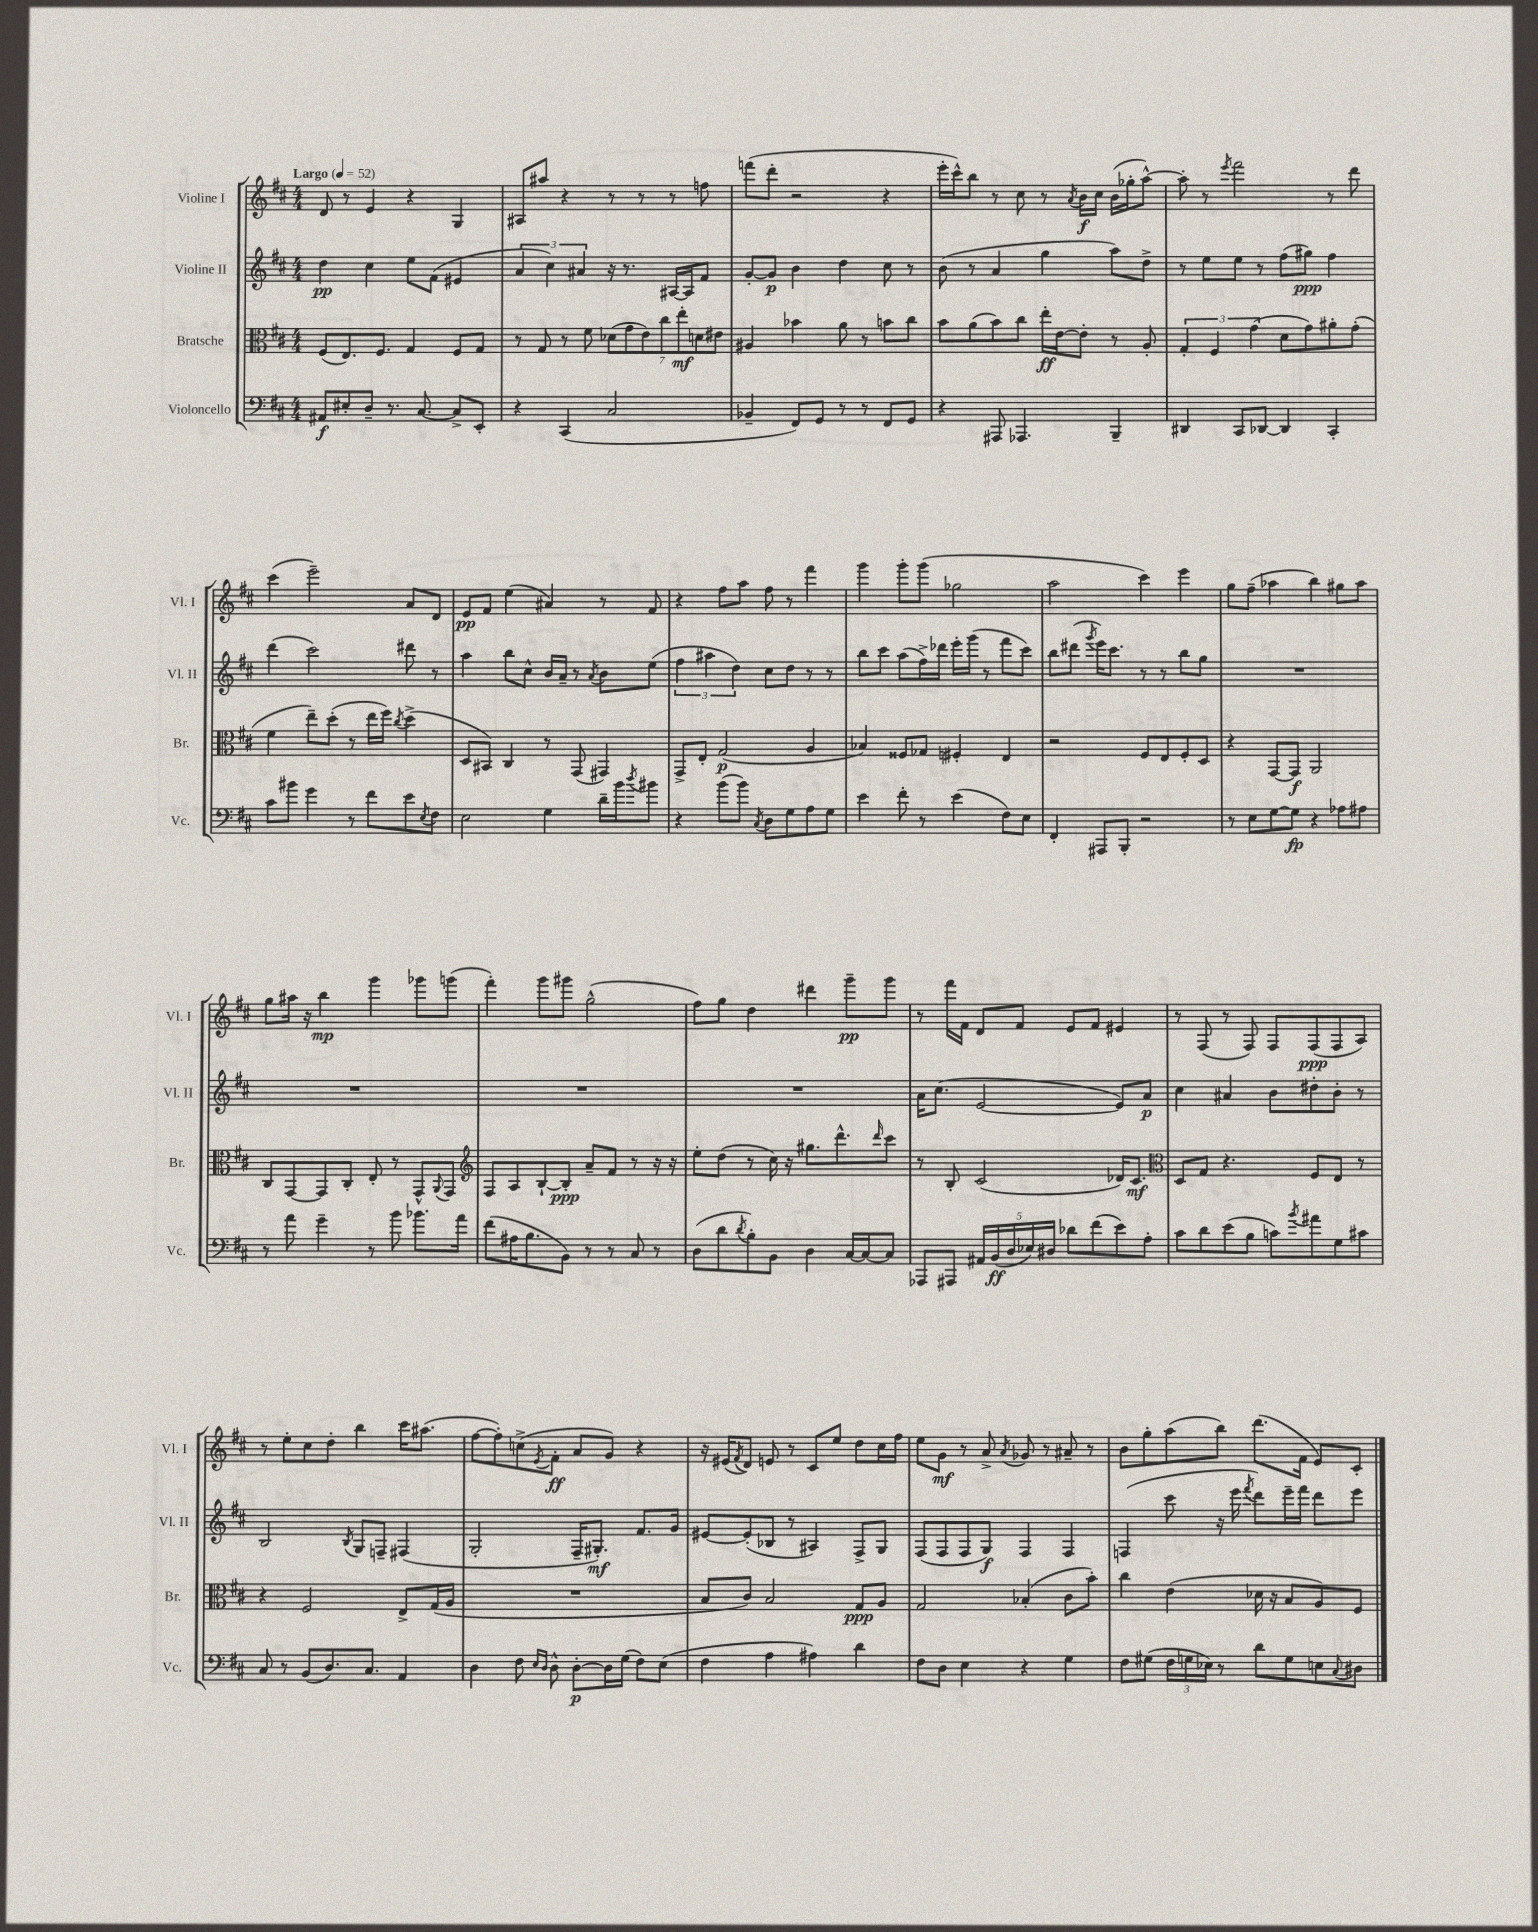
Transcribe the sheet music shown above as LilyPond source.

<<
\new StaffGroup <<
\new Staff = "s0" \with { instrumentName = "Violine I" shortInstrumentName = "Vl. I" } {
    \clef treble \key d \major \numericTimeSignature \time 4/4 \tempo "Largo" 4 = 52
    d'8 r8 e'4 r4 g4 |
    ais8 ais''8 r4 r8 r8 r8 f''8 |
    f'''8( d'''8-. r2 r4 |
    e'''16-. cis'''16-^) b''8 r8 cis''8 r8 \acciaccatura { a'8 } b'16\f cis''16 b'16( ges''16-. a''8~-^) |
    a''8-. r8 \acciaccatura { e'''8 } fis'''2 r8 d'''8 |
    cis'''4( e'''2--) a'8 d'8 |
    e'8\pp fis'8 e''4( ais'4) r8 fis'8 |
    r4 fis''8 a''8 fis''8 r8 fis'''4 |
    g'''4 g'''8-. g'''8( ges''2 |
    a''2 cis'''4) e'''4 |
    g''8 fis''8--( aes''4 b''4) gis''8 aes''8 |
    g''8 ais''16 r16 b''4\mp g'''4 ges'''8 g'''8( |
    fis'''4-.) g'''8 gis'''8 g''2-^( |
    fis''8) g''8 d''4 dis'''4 g'''8--\pp g'''8 |
    r8 fis'''16 fis'16 d'8 fis'8 e'8 fis'8 eis'4 |
    r8 fis8( r8 fis8) fis8 fis8\ppp( fis8 a8) |
    r8 e''8-. cis''8 d''8-. b''4 cis'''16 ais''8.( |
    fis''8~ fis''8-.) c''8->( \acciaccatura { e'8 } fis'8-.\ff a'8 g'8) r4 |
    r16 eis'16( \acciaccatura { fis'8 } d'8) e'8 r8 cis'8 e''8 d''8 cis''16 fis''16 |
    e''8 g'8\mf r8 a'8-> \acciaccatura { a'8 } ges'8 r8 ais'8-- r8 |
    b'8 g''8-. a''8( b''8) d'''8.( fis'16 e'8) cis'8-. \bar "|." |
}
\new Staff = "s1" \with { instrumentName = "Violine II" shortInstrumentName = "Vl. II" } {
    \clef treble \key d \major \numericTimeSignature \time 4/4
    d''4\pp cis''4 e''8 fis'8( eis'4 |
    \tuplet 3/2 { a'4 cis''4) ais'4 } r16 r8. ais16~ ais16 fis'8 |
    g'8~-. g'8\p b'4 d''4 cis''8 r8 |
    b'8( r8 a'4 g''4 a''8) d''8-> |
    r8 e''8 e''8 r8 fis''8( gis''8\ppp) fis''4 |
    d'''4( cis'''2) dis'''8 r8 |
    a''4 b''8 cis''8-^ b'16 a'16-- r8 \acciaccatura { a'8 } b'8 e''8( |
    \tuplet 3/2 { fis''4 ais''4 d''4) } cis''8 d''8 r8 r8 |
    b''8 cis'''8 a''8( fis''16->) des'''16 e'''16-. g'''16( r8 fis'''8 cis'''8) |
    b''8 dis'''8( \acciaccatura { g'''8 } e'''16) cis'''8. r8 r8 b''8 g''8 |
    R1 |
    R1 |
    R1 |
    R1 |
    a'16 cis''8.( e'2~ e'8) a'8\p |
    cis''4 ais'4 b'8 dis''8-. b'8-. r8 |
    b2 \acciaccatura { b8 } g8 f8-- fis4( |
    g2-. fis16-- gis8.-.\mf) fis'8. g'16 |
    eis'8~ eis'8-.( bes8 r8 ais4) fis8-> g8 |
    fis8( fis8 fis8 g8\f) fis4 fis4 |
    f4( cis'''8 r16 e'''16 \acciaccatura { fis'''8 } d'''8) e'''16-- fis'''16 d'''8 e'''8 \bar "|." |
}
\new Staff = "s2" \with { instrumentName = "Bratsche" shortInstrumentName = "Br." } {
    \clef alto \key d \major \numericTimeSignature \time 4/4
    fis8( e8.) fis8. g4 fis8 g8 |
    r8 g8 r8 fis'8 \tuplet 7/4 { des'8( g'8 e'8) cis''8 e''8-.\mf d'8 eis'8 } |
    ais4 bes'4 a'8 r8 b'8 cis''8 |
    b'8 a'8( b'8) cis''8 e''16-.\ff e'16~ e'8-. r8 a8-. |
    \tuplet 3/2 { g4-. fis4 g'4( } d'8 g'8) ais'8-. g'8-.( |
    fis'4 e''8--) d''8-.( r8 e''16 fis''16) \acciaccatura { cis''8 } d''4->( |
    d8 bis,8) cis4 r8 g,8( gis,4) |
    g,8-> e8-. g2\p( a4 |
    bes4) fisis8 ges8 fis4-. e4 |
    r2 fis8 e8 fis8-. d8 |
    r4 g,8~ g,8\f a,2 |
    cis8 g,8~ g,8 cis8-. e8-. r8 g,8-^ \appoggiatura { a,8 } g,8 |
    \clef treble fis8 a8 b8~-! b8-.\ppp a'8-- fis'8 r8 r16 r16 |
    e''8-. d''8( r8 cis''16) r16 gis''8. d'''8.-^ \grace { d'''16 } cis'''8 |
    r8 b8-. cis'2( des'16) cis'8.\mf |
    \clef alto d8 g8 r4. fis8 e8 r8 |
    r4 fis2 e8-> g16( a16 |
    R1 |
    b8 cis'8) b2 g8\ppp a8 |
    g2 bes4-.( cis'8 b'8-.) |
    cis''4 e'4( des'16 r16 b8 a8) fis8 \bar "|." |
}
\new Staff = "s3" \with { instrumentName = "Violoncello" shortInstrumentName = "Vc." } {
    \clef bass \key d \major \numericTimeSignature \time 4/4
    ais,8\f eis8-. d8-- r8. cis8.~ cis8-> e,8-. |
    r4 cis,4( cis2 |
    bes,4-- fis,8) g,8 r8 r8 fis,8 g,8 |
    r4 ais,,8 aes,,4. b,,4-- |
    dis,4 cis,8 des,8~ des,4 cis,4-. |
    cis'8 bis'8 g'4 r8 fis'8 e'8 \acciaccatura { e8 } fis8 |
    e2 g4 d'16-- b'16 \acciaccatura { d''8 } bis'8 |
    r4 b'8( b'8) \acciaccatura { cis8 } d8 g8 a8 g8 |
    e'4 fis'8-. r8 e'4( fis8) e8 |
    fis,4-. ais,,8 b,,8-. r2 |
    r8 e8 g8~ g8\fp r4 aes8 ais8 |
    r8 a'8 g'4-- r8 b'8 bes'8. a'16 |
    fis'8( ais16 b8. b,8) r8 r8 cis8 r8 |
    d8( d'8 \acciaccatura { d'8 } b8-.) b,8 d4 cis16~ cis16~ cis8 |
    aes,,8 ais,,8 \tuplet 5/4 { ais,16 b,16\ff( d16 ees16) dis16 } des'8 fis'8( e'8) a8-. |
    cis'8 d'8 e'8( b8 c'8) \acciaccatura { b'8 } ais'8 g8 cis'8 |
    cis8 r8 b,8( d8.) cis8. a,4 |
    d4 fis8 \grace { e16 d16 } d8-^ d8~-.\p d16 g16( fis8) e8( |
    fis4 a4 ais4) d'4 |
    fis8 d8 e4 r4 g4 |
    fis8 gis8( \tuplet 3/2 { fis16 g16 ees16) } r8 d'8 g8 e8 \appoggiatura { cis8 } dis8 \bar "|." |
}
>>
>>
\layout { \context { \Score \remove "Bar_number_engraver" } }
